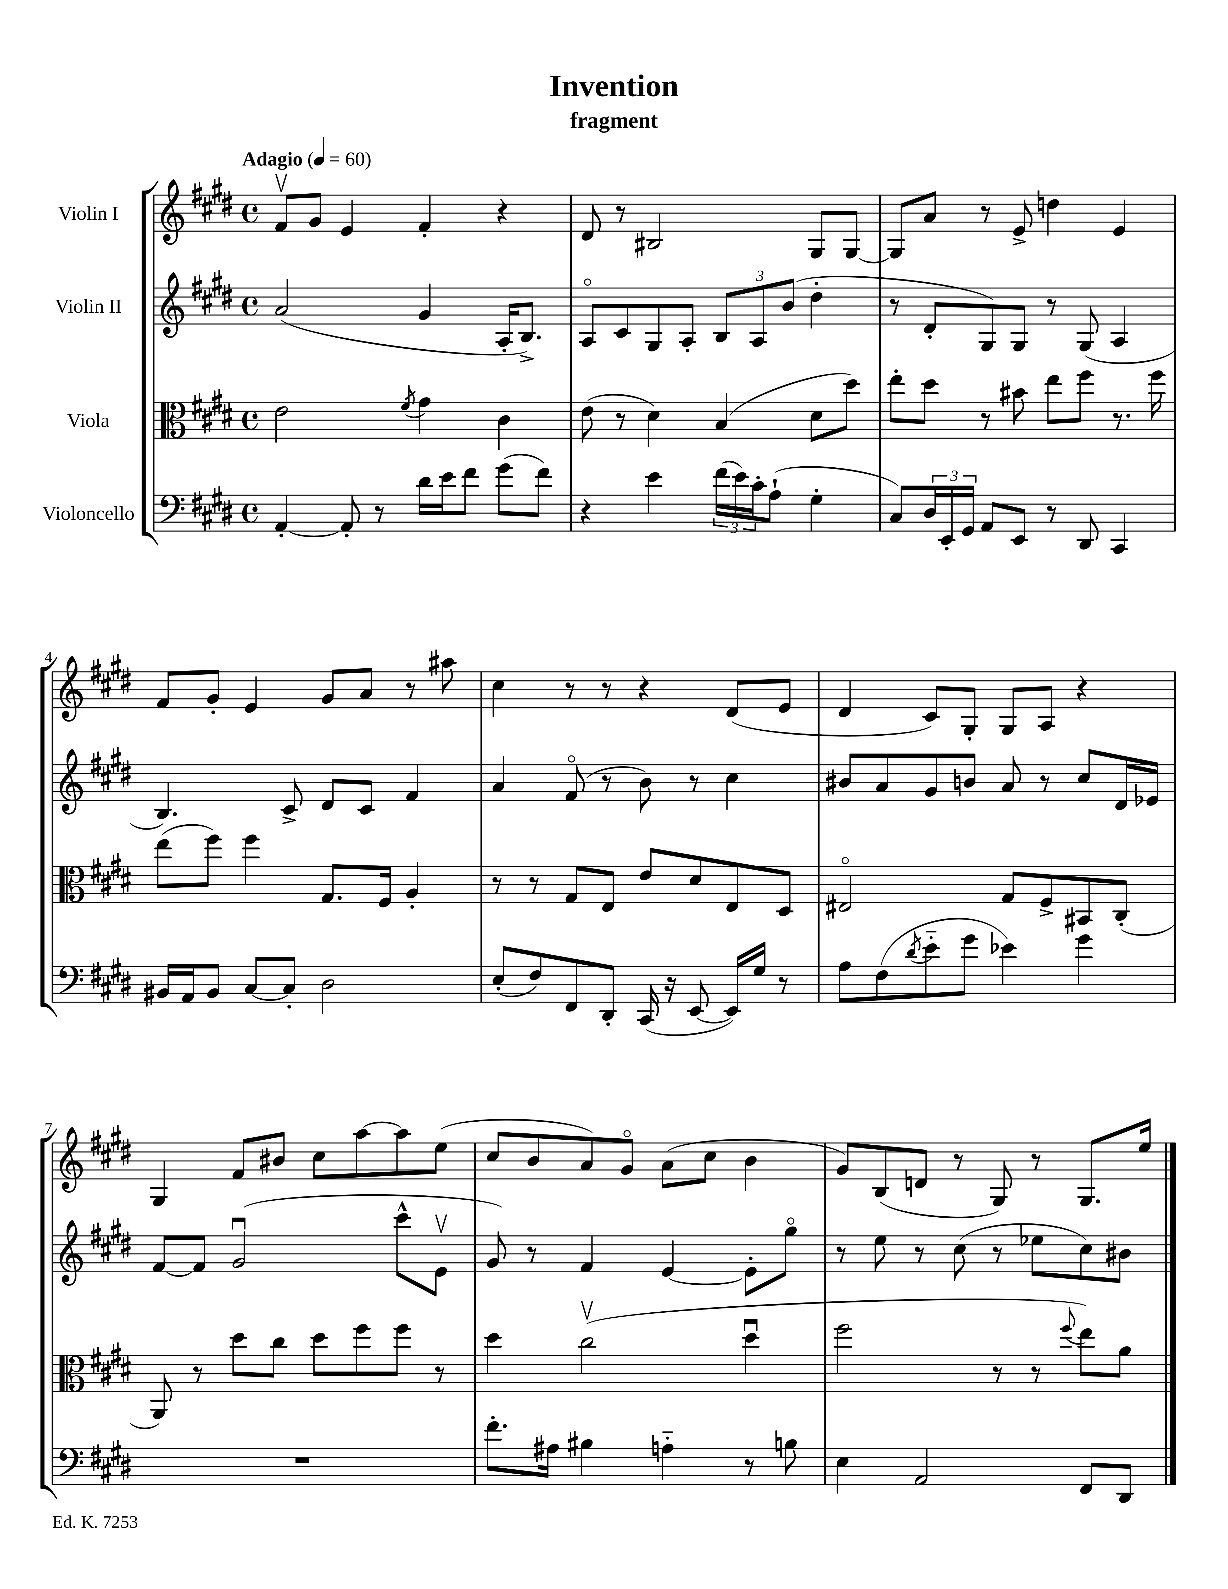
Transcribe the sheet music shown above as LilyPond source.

\header { title = "Invention" subtitle = "fragment" }
<<
\new StaffGroup <<
\new Staff = "s0" \with { instrumentName = "Violin I" } {
    \clef treble \key e \major \defaultTimeSignature \time 4/4 \tempo "Adagio" 4 = 60
    fis'8\upbow gis'8 e'4 fis'4-. r4 |
    dis'8 r8 bis2 gis8 gis8~ |
    gis8 a'8 r8 e'8-> d''4 e'4 |
    fis'8 gis'8-. e'4 gis'8 a'8 r8 ais''8 |
    cis''4 r8 r8 r4 dis'8( e'8 |
    dis'4 cis'8) gis8-. gis8 a8 r4 |
    gis4 fis'8 bis'8 cis''8 a''8~ a''8 e''8( |
    cis''8 b'8 a'8) gis'8\flageolet a'8( cis''8 b'4 |
    gis'8) b8( d'8 r8 gis8) r8 gis8. e''16 \bar "|." |
}
\new Staff = "s1" \with { instrumentName = "Violin II" } {
    \clef treble \key e \major \defaultTimeSignature \time 4/4
    a'2( gis'4 a16-. b8.->) |
    a8\flageolet cis'8 gis8 a8-. \tuplet 3/2 { b8 a8 b'8( } dis''4-. |
    r8 dis'8-. gis8) gis8 r8 gis8( a4 |
    b4.) cis'8-> dis'8 cis'8 fis'4 |
    a'4 fis'8\flageolet( r8 b'8) r8 cis''4 |
    bis'8 a'8 gis'8 b'8 a'8 r8 cis''8 dis'16 ees'16 |
    fis'8~ fis'8 gis'2\downbow( cis'''8-^ e'8\upbow |
    gis'8) r8 fis'4 e'4~ e'8-. gis''8\flageolet |
    r8 e''8 r8 cis''8( r8 ees''8 cis''8) bis'8 \bar "|." |
}
\new Staff = "s2" \with { instrumentName = "Viola" } {
    \clef alto \key e \major \defaultTimeSignature \time 4/4
    e'2 \acciaccatura { fis'8 } gis'4 cis'4 |
    e'8( r8 dis'4) b4( dis'8 dis''8) |
    e''8-. dis''8 r8 bis'8 e''8 fis''8 r8. fis''16 |
    e''8( fis''8) fis''4 gis8. fis16 a4-. |
    r8 r8 gis8 e8 e'8 dis'8 e8 dis8 |
    eis2\flageolet gis8 fis8-> bis,8 cis8-.( |
    a,8) r8 dis''8 cis''8 dis''8 fis''8 fis''8 r8 |
    dis''4 cis''2\upbow( dis''4\downbow |
    fis''2 r8 r8 \appoggiatura { fis''8 } e''8) a'8 \bar "|." |
}
\new Staff = "s3" \with { instrumentName = "Violoncello" } {
    \clef bass \key e \major \defaultTimeSignature \time 4/4
    a,4~-. a,8-. r8 dis'16 e'16 fis'8 gis'8( fis'8) |
    r4 e'4 \tuplet 3/2 { fis'16( e'16) cis'16-. } a8-!( gis4-. |
    cis8) \tuplet 3/2 { dis16 e,16-. gis,16 } a,8 e,8 r8 dis,8 cis,4 |
    bis,16 a,16 bis,8 cis8~ cis8-. dis2 |
    e8-.( fis8) fis,8 dis,8-. cis,16( r16 e,8~ e,16) gis16 r8 |
    a8 fis8( \acciaccatura { dis'8 } e'8-_ gis'8 ees'4) gis'4 |
    R1 |
    fis'8.-. ais16 bis4 a4-_ r8 b8 |
    e4 a,2 fis,8 dis,8 \bar "|." |
}
>>
>>
